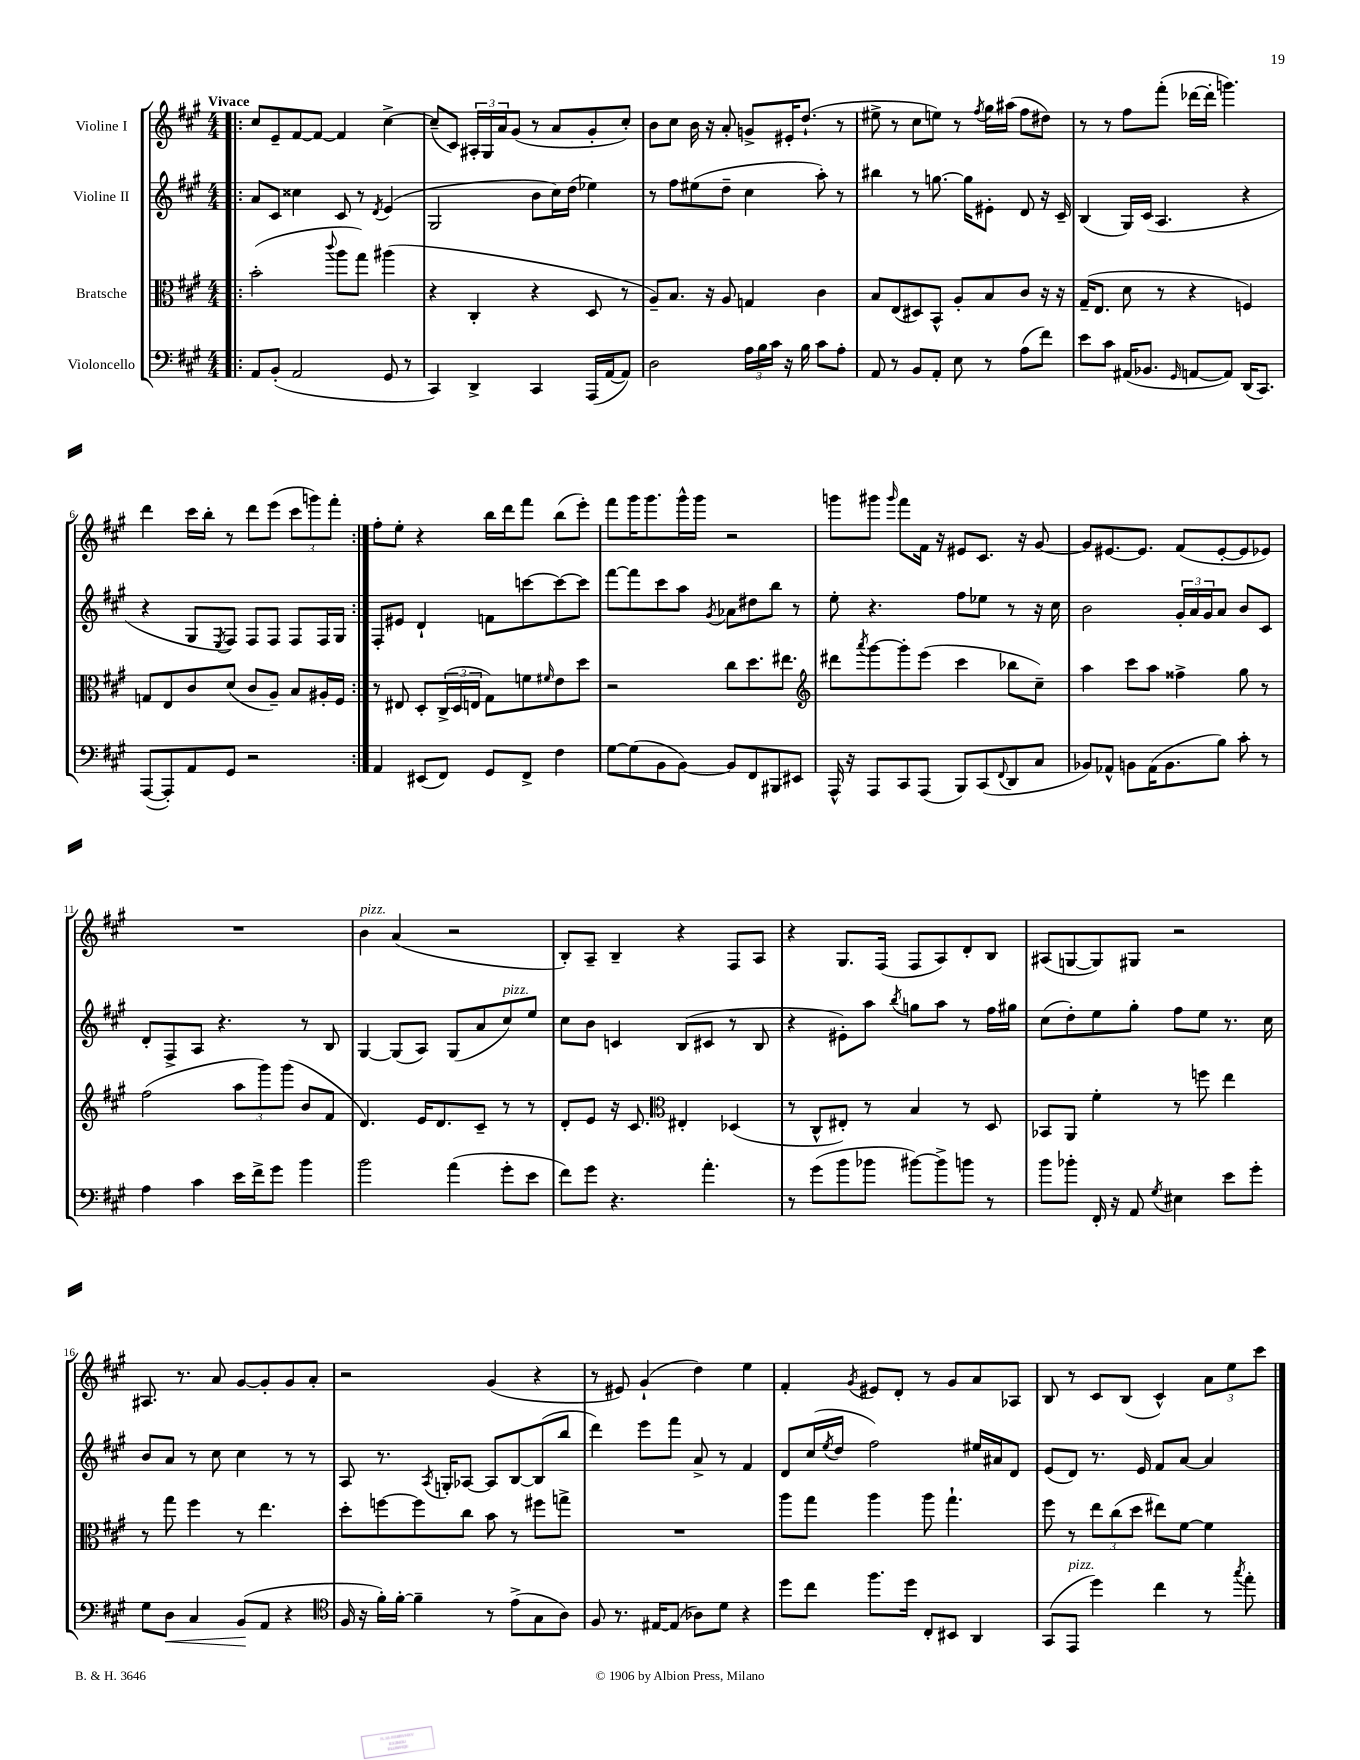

**kern	**kern	**kern	**kern
*staff4	*staff3	*staff2	*staff1
*clefF4	*clefC3	*clefG2	*clefG2
*k[f#c#g#]	*k[f#c#g#]	*k[f#c#g#]	*k[f#c#g#]
*M4/4	*M4/4	*M4/4	*M4/4
=!|:	=!|:	=!|:	=!|:
8AA	(2b'	8a	8cc#
(8BB'	.	8c#	8e~
2AA	.	4cc##	[8f#
.	.	.	8f#_
.	8qqccc#	.	.
.	8aa	8c#	4f#]
.	8gg#)	8r	.
.	.	8qd	.
8GG#	(4aa#	(4e	[4cc#^
8r	.	.	.
=	=	=	=
4CC#)	4r	2G#	(8cc#~]
.	.	.	8c#)
4DD^	4C#'	.	24A#'
.	.	.	24G#
.	.	.	24a
.	.	.	(8g#
4CC#	4r	8b	8r
.	.	16cc#)	8a
.	.	(16dd	.
(16AAA	8D	4ee-)	8g#'
[16AA	.	.	.
8AA])	8r	.	8cc#')
=	=	=	=
2D	8A~)	8r	8b
.	8.B	8ff#	8cc#
.	.	(8ee#	16b
.	16r	.	16r
.	8A	8dd~	8a'
24A	4G	4cc#	8g^
24B	.	.	.
24c#	.	.	.
16r	.	.	16e#'
16B	.	.	(8.dd`
8c#	4c#	8aa')	.
8A'	.	8r	8r
=	=	=	=
8AA	8B	4bb#	8ee#^
8r	(8E	.	8r
8BB	8D#)	8r	8cc#
8AA'	8BB^^	[8.gg	8ee)
8E	8A'	.	8r
.	.	16gg]	.
.	.	.	8qff#
8r	8B	8e#'	16gg#
.	.	.	(16aa#
(8A	8c#	8d	8ff#
8f#)	16r	16r	8dd#)
.	16r	16c#~	.
=	=	=	=
8e	(16G#~	(4B	8r
.	8.E	.	.
8c#	.	.	8r
(16AA#	8d	16G#)	8ff#
8.BB-	.	(16c#	.
.	8r	4.A	(8fff#'
16qqGG#	.	.	.
[8AA	4r	.	[16ddd-
.	.	.	16ddd-']
8AA])	.	.	4.ggg)
(16DD	4F)	4r	.
8.CC#)	.	.	.
=	=	=	=
([8AAA	8G	4r	4ddd
8AAA'])	8E	.	.
8AA	8c#	8G#	16ccc#
.	.	.	16bb'
.	.	8qE	.
8GG#	(8d	8F#)	8r
2r	8c#	8F#	8ddd
.	8A~)	8F#	(8eee
.	8B	8F#	12ccc#
.	.	.	12ggg)
.	16A#'	16F#	.
.	.	.	12fff#'
.	16F#	16G#	.
=:|!	=:|!	=:|!	=:|!
4AA	8r	8F#'	8ff#'
.	8E#	8e#	8ee'
(8EE#	8D'	4d`	4r
8FF#)	(24C#^	.	.
.	24D	.	.
.	24E	.	.
8GG#	8G#)	8f	16bb
.	.	.	16ddd
8FF#^	8f	[8ccc	8fff#
.	16qqf#	.	.
4F#	8e	8ccc_	(8bb
.	8dd	8ccc]	8eee')
=	=	=	=
[8G#	2r	[8fff#	8fff#
(8G#]	.	8fff#]	16ggg#
.	.	.	8.ggg#
8BB	.	8ccc#	.
[8BB)	.	8aa	16ggg#^^
.	.	.	16ggg#
.	.	8qg#	.
8BB]	8cc#	8a-	2r
8FF#	8.dd	8dd#	.
8BBB#	.	8bb	.
.	8.ee#	.	.
8EE#	.	8r	.
=	=	=	=
*	*clefG2	*	*
16AAA^^	8ddd#	8ee'	8ggg
16r	.	.	.
.	8qaaa	.	.
8AAA	[8ggg#	4.r	8ggg#
.	.	.	16qqggg#
8CC#	8ggg#']	.	8fff#
(8AAA	(8eee	.	16f#
.	.	.	16r
8BBB)	4ccc#	8ff#	8e#
(8CC#	.	8ee-	8.c#
8qqFF#	.	.	.
8DD	8bb-	8r	.
.	.	.	16r
8C#	8cc#~)	16r	[8g#
.	.	16cc#	.
=	=	=	=
8BB-)	4aa	2b	8g#]
8AA-^^	.	.	[8.e#
8BB	8ccc#	.	.
.	.	.	8.e#]
(16AA-	8aa	.	.
8.BB	.	.	.
.	4ff##^	24g#'	(8f#
.	.	24a	.
.	.	24g#	.
8B)	.	8a	[8e#'
8c#'	8gg#	8b	8e#]
8r	8r	8c#	8e-)
=	=	=	=
4A	(2ff#	8d'	1r
.	.	8F#^	.
4c#	.	8A	.
.	.	4.r	.
16e	12aa	.	.
16f#^	.	.	.
.	12ggg#)	.	.
8g#	.	.	.
.	(12ggg#	.	.
4b	8b	8r	.
.	8f#	8B	.
=	=	=	=
2b	4.d)	[4G#	4b
.	.	(8G#]	(4a
.	16e	8A)	.
.	8.d	.	.
(4a	.	(8G#	2r
.	8c#~	8a	.
8g#'	8r	8cc#)	.
8e	8r	8ee	.
=	=	=	=
8f#)	8d'	8cc#	8B')
8g#	8e	8b	8A~
4.r	16r	4c	4B~
.	8.c#	.	.
*	*clefC3	*	*
.	4E#'	(8B	4r
4.a'	.	8c#	.
.	(4D-	8r	8F#
.	.	8B	8A
=	=	=	=
8r	8r	4r	4r
(8g#	8C#^^	.	.
8b	8E#')	8e#')	8.G#
8b-	8r	8aa	.
.	.	.	(16F#
.	.	8qbb	.
[8b#)	4B	8gg	8F#
8b#^]	.	8aa	8A)
8b	8r	8r	8d'
8r	8D	16ff#	8B
.	.	16gg#	.
=	=	=	=
8b	8BB-	(8cc#	(8A#
8b-'	8AA	8dd')	[8G
16FF#'	4f#'	8ee	8G])
16r	.	.	.
8AA	.	8gg#'	8G#
8qG#	.	.	.
4E#	8r	8ff#	2r
.	8ff	8ee	.
8e	4ee	8.r	.
8g#'	.	.	.
.	.	16cc#	.
=	=	=	=
8G#	8r	8b	8.A#
8D	8gg#	8a	.
.	.	.	8.r
4C#	4ff#	8r	.
.	.	8cc#	8a
(8BB	8r	4cc#	[8g#
8AA	4.ee	.	8g#']
4r	.	8r	8g#
.	.	8r	8a'
=	=	=	=
*clefC4	*	*	*
16F#	8dd'	8A	2r
16r	.	.	.
16f#')	[8ff	8.r	.
[16f#'	.	.	.
4f#~]	8ff]	.	.
.	.	8qA	.
.	.	16G'	.
.	8cc#	[8A-	.
8r	8b	8A-]	(4g#
(8e^	8r	[8B	.
8G#	8ff#	(8B]	4r
8A)	8gg^	8bb	.
=	=	=	=
8F#	1r	4ddd)	8r
8.r	.	.	8e#)
.	.	8eee	(4g#`
[16E#	.	.	.
(8E#]	.	8fff#	.
8A-)	.	8a^	4dd)
8d	.	8r	.
4r	.	4f#	4ee
=	=	=	=
8dd	8aa	8d	4f#'
8cc#	8gg#	(16cc#	.
.	.	8qee	.
.	.	16dd	.
.	.	.	8qg#
8.ff#	4aa	2ff#)	8e#
.	.	.	8d'
16dd	.	.	.
8C#'	8aa	.	8r
8BB#	4.gg#`	.	8g#
4AA	.	16ee#	8a
.	.	16a#	.
.	.	8d	8A-
=	=	=	=
(8GG#	8ff#	(8e	8B
8EE	8r	8d)	8r
4dd)	12ee	8.r	8c#
.	(12cc#	.	.
.	.	.	(8B
.	12dd	.	.
.	.	16e	.
4cc#	8ee#)	8f#	4c#^^)
.	[8f#	[8a	.
8r	4f#]	4a]	12a
.	.	.	12ee
8qgg#	.	.	.
8ee'	.	.	.
.	.	.	12ccc#
==	==	==	==
*-	*-	*-	*-
